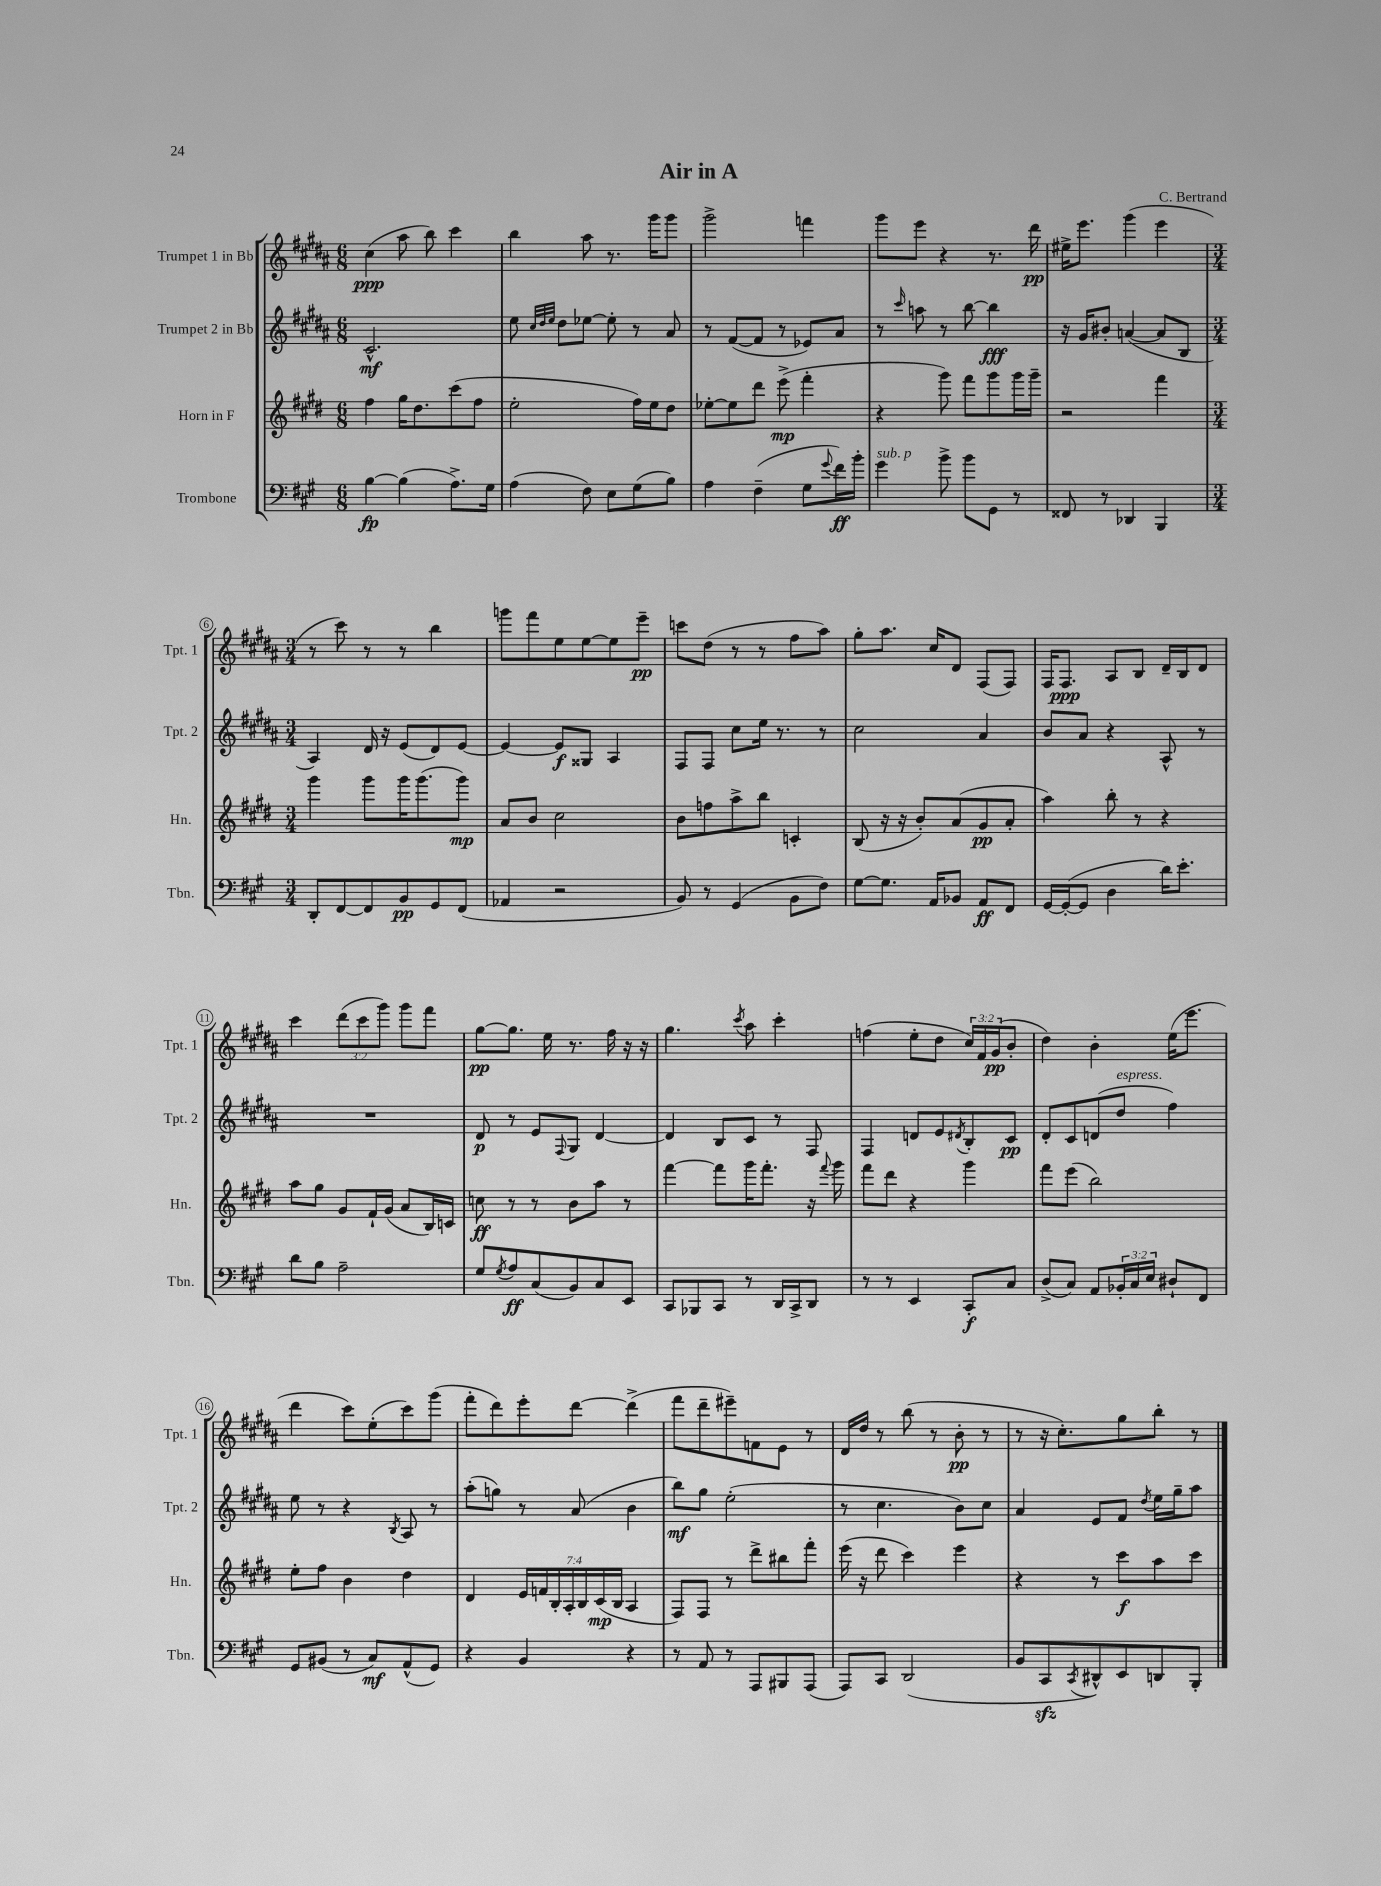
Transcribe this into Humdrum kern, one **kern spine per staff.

**kern	**kern	**kern	**kern
*staff4	*staff3	*staff2	*staff1
*clefF4	*clefG2	*clefG2	*clefG2
*k[f#c#g#]	*k[f#c#g#d#]	*k[f#c#g#d#a#]	*k[f#c#g#d#a#]
*M6/8	*M6/8	*M6/8	*M6/8
[4B	4ff#	2.c#^^	(4cc#
(4B]	16gg#	.	8aa#
.	8.dd#	.	.
.	.	.	8bb)
8.A^)	(8ccc#	.	4ccc#
.	8ff#	.	.
16G#	.	.	.
=	=	=	=
(4A	2ee'	8ee	4bb
.	.	32qqcc#	.
.	.	32qqdd#	.
.	.	32qqee	.
.	.	8dd#	.
8F#)	.	[8ee-	8aa#
8E	.	8ee-']	8.r
(8G#	16ff#)	8r	.
.	16ee	.	16ggg#
8B)	8dd#	8a#	8ggg#
=	=	=	=
4A	[8ee-'	8r	2ggg#^
.	8ee-]	([8f#	.
(4F#~	8ddd#	8f#]	.
.	(8eee^	8r	.
8G#	4fff#'	8e-)	4fff
8qqg#	.	.	.
16f#)	.	8a#	.
16b'	.	.	.
=	=	=	=
4g#	4r	8r	8ggg#
.	.	16qqccc#	.
.	.	8aa	8eee
8b^	8ggg#)	8r	4r
8b	8fff#	[8bb	.
8GG#	8ggg#	4bb]	8.r
8r	16ggg#	.	.
.	16ggg#~	.	16ddd#
=	=	=	=
8FF##	2r	16r	16ee#^
.	.	16g#	8.eee
8r	.	8b#'	.
4DD-	.	([4a	(4ggg#
4BBB	4fff#	8a]	4eee
.	.	8B	.
=	=	=	=
*M3/4	*M3/4	*M3/4	*M3/4
8DD'	4ggg#	4A#)	8r
[8FF#	.	.	8ccc#)
8FF#]	8ggg#	16d#	8r
.	.	16r	.
8BB	16ggg#	(8e	8r
.	(8.ggg#	.	.
8GG#	.	8d#)	4bb
(8FF#	8ggg#)	[8e	.
=	=	=	=
4AA-	8a	4e_	8ggg
.	8b	.	8fff#
2r	2cc#	8e]	8ee
.	.	8G##	[8ee
.	.	4A#	8ee]
.	.	.	8eee~
=	=	=	=
8BB)	8b	8F#	8ccc
8r	8ff	8F#	(8dd#
(4GG#	8aa^	8cc#	8r
.	8bb	16ee	8r
.	.	8.r	.
8BB	4c'	.	8ff#
8F#)	.	8r	8aa#)
=	=	=	=
[8G#	(8B	2cc#	8gg#'
8.G#]	16r	.	8.aa#
.	16r	.	.
.	8b')	.	.
16AA	.	.	16cc#
8BB-	(8a	.	8d#
8AA	8g#	4a#	(8F#
8FF#	8a'	.	8F#)
=	=	=	=
[16GG#	4aa)	8b	16F#
(16GG#'_	.	.	8.F#
8GG#]	.	8a#	.
4D	8bb'	4r	8A#
.	8r	.	8B
16d)	4r	8A#^^	16d#~
8.e'	.	.	16B
.	.	8r	8d#
=	=	=	=
8d	8aa	2.r	4ccc#
8B	8gg#	.	.
2A~	8g#	.	(12ddd#
.	.	.	12ccc#
.	16f#`	.	.
.	.	.	12ggg#)
.	(16g#	.	.
.	8a	.	8ggg#
.	16B)	.	8fff#
.	16c	.	.
=	=	=	=
8G#	8cc	8d#	[8gg#
8qG#	.	.	.
8A	8r	8r	8.gg#]
(8C#	8r	8e	.
.	.	.	16ee
.	.	8qqF#	.
8BB)	8b	8G#	8.r
8C#	8aa	[4d#	.
.	.	.	16ff#
8EE	8r	.	16r
.	.	.	16r
=	=	=	=
8CC#	[4fff#	4d#]	4.gg#
8BBB-	.	.	.
8CC#	8fff#]	8B	.
.	.	.	8qccc#
8r	16ggg#	8c#	8aa#
.	8.fff#'	.	.
16DD	.	8r	4ccc#'
16CC#^	.	.	.
8DD	16r	8F#	.
.	8qqfff#	.	.
.	16ggg#	.	.
=	=	=	=
8r	8fff#	4F#	(4ff
8r	8ddd#	.	.
4EE	4r	8d	8ee'
.	.	8e	8dd#
.	.	8qd#	.
8CC#'	4ggg#	8B'	24cc#)
.	.	.	24f#
.	.	.	(24g#
8C#	.	8c#	8b'
=	=	=	=
(8D^	8fff#	8d#'	4dd#)
8C#)	(8eee	8c#	.
8AA	2bb)	(8d	4b'
24BB-'	.	8dd#	.
24C#	.	.	.
24E	.	.	.
8D#`	.	4ff#)	(16ee
.	.	.	8.eee
8FF#	.	.	.
=	=	=	=
8GG#	8ee'	8ee	4ddd#
(8BB#	8ff#	8r	.
8r	4b	4r	8ccc#)
8C#)	.	.	(8ee'
.	.	8qB	.
(8AA^^	4dd#	8A#	8ccc#)
8GG#)	.	8r	(8ggg#
=	=	=	=
4r	4d#	(8aa#'	8fff#'
.	.	8gg)	8ddd#)
4BB	28e	8r	8eee'
.	28f	.	.
.	28B'	.	.
.	28A'	.	.
.	.	(8a#	[8ddd#
.	28B	.	.
.	(28c#	.	.
.	28B	.	.
4r	4A	4b	(4ddd#^]
=	=	=	=
8r	8F#)	8bb)	8fff#
8AA	8F#	8gg#	8ddd#~
8r	8r	(2ee'	8eee#~)
8AAA	8ddd#^	.	8f
8BBB#	8bb#	.	8e
(8AAA	8fff#'	.	8r
=	=	=	=
8AAA)	(16eee	8r	16d#
.	16r	.	16dd#
8CC#	8ddd#	4.cc#	8r
(2DD	4ccc#)	.	(8bb
.	.	.	8r
.	4eee	8b)	8b'
.	.	8cc#	8r
=	=	=	=
8BB	4r	4a#	8r
8CC#	.	.	16r
.	.	.	8.cc#')
8qCC#	.	.	.
8DD#^^)	8r	8e	.
8EE	8ccc#	8f#	8gg#
.	.	8qdd#	.
8DD	8aa	16ee	8bb'
.	.	16gg#~	.
8BBB'	8ccc#	8aa#	8r
==	==	==	==
*-	*-	*-	*-
